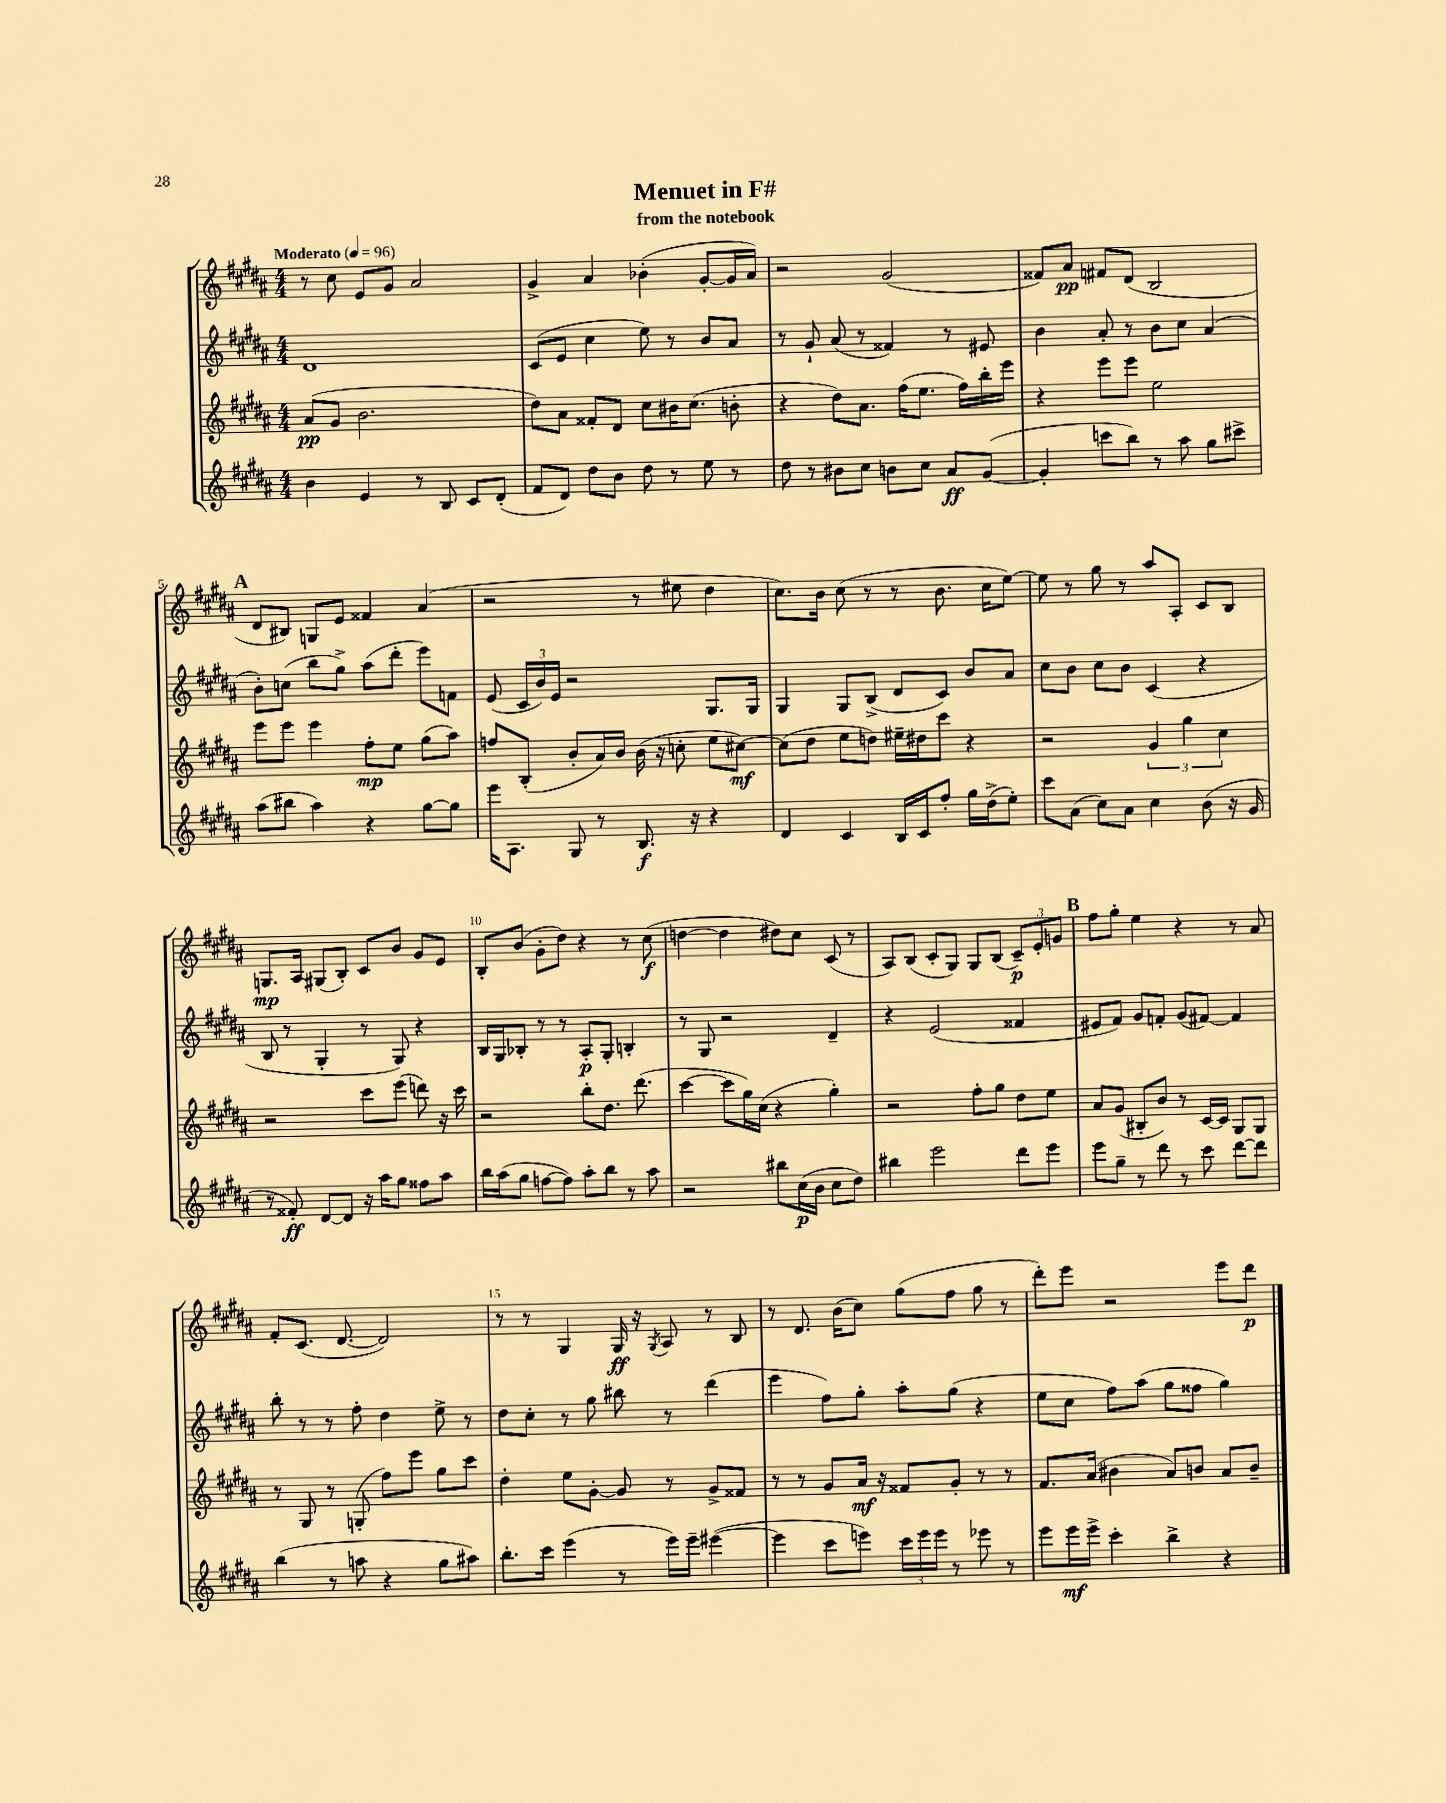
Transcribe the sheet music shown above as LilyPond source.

\header { title = "Menuet in F#" subtitle = "from the notebook" }
<<
\new StaffGroup <<
\new Staff = "s0" {
    \clef treble \key b \major \numericTimeSignature \time 4/4 \tempo "Moderato" 4 = 96
    \autoBeamOff r8 cis''8 e'8[ gis'8] ais'2 |
    gis'4-> ais'4 bes'4-.( gis'8[~-. gis'16 ais'16]) |
    r2 gis'2( |
    fisis'8[) ais'8]\pp fis'8[ dis'8]( b2 |
    \mark \markup { \bold "A" } dis'8[ bis8]) g8[ e'8] fisis'4 ais'4( |
    r2 r8 eis''8 dis''4 |
    cis''8.[) b'16] cis''8( r8 r8 b'8. cis''16[ e''8]~) |
    e''8 r8 gis''8 r8 ais''8[ ais8]-. cis'8[ b8] |
    g8.[\mp ais16] gis8[( b8]-.) cis'8[ b'8] gis'8[ e'8] |
    b8[-. b'8]( gis'8[-. dis''8]) r4 r8 cis''8\f( |
    d''4~ d''4 dis''8[) cis''8] cis'8( r8 |
    ais8[) b8]( cis'8[-. gis8]) gis8[ b8]( \tuplet 3/2 { cis'8[--\p) e'8-. g'8] } |
    \mark \markup { \bold "B" } fis''8[ gis''8]-. e''4 r4 r8 ais'8 |
    fis'8[-. cis'8.]( dis'8.~ dis'2) |
    r8 r8 gis4 gis16\ff r16 \acciaccatura { gis8 } ais8 r8 b8 |
    r8 dis'8. b'16[( cis''8]) gis''8[( fis''8] gis''8 r8 |
    dis'''8[-.) e'''8] r2 e'''8[ dis'''8]\p \bar "|." |
}
\new Staff = "s1" {
    \clef treble \key b \major \numericTimeSignature \time 4/4
    \autoBeamOff dis'1 |
    cis'8[( e'8] cis''4 e''8) r8 b'8[ ais'8] |
    r8 gis'8-! ais'8( r8 fisis'4) r8 eis'8 |
    b'4 ais'8-. r8 b'8[ cis''8] ais'4( |
    \mark \markup { \bold "A" } b'8[-.) c''8]( b''8[ gis''8]->) ais''8[( dis'''8]-. e'''8[) f'8] |
    e'8( \tuplet 3/2 { cis'16[ b'16) e'16] } r2 gis8.[ gis16] |
    gis4 gis8[ b8]->( dis'8[ cis'8]) b'8[ ais'8] |
    cis''8[ b'8] cis''8[ b'8] cis'4( r4 |
    b8 r8 gis4-. r8 gis8) r4 |
    b16[ gis16 bes8]-. r8 r8 ais8[-.\p gis8]-. b4-. |
    r8 gis8 r2 dis'4-- |
    r4 e'2( fisis'4 |
    \mark \markup { \bold "B" } eis'8[ fis'8]) gis'8[ f'8]-. gis'8[( fis'8]~) fis'4 |
    b''8-. r8 r8 fis''8-. dis''4 e''8-> r8 |
    dis''8[ cis''8]-. r8 gis''8 bis''8 r8 dis'''4( |
    e'''4 fis''8[) gis''8]-. ais''8[-. gis''8]( r4 |
    e''8[ cis''8] fis''8[) ais''8]( gis''8[ fisis''8] gis''4) \bar "|." |
}
\new Staff = "s2" {
    \clef treble \key b \major \numericTimeSignature \time 4/4
    \autoBeamOff ais'8[\pp( gis'8] b'2. |
    dis''8[) ais'8] fisis'8[-. dis'8] cis''8[ bis'16 cis''8.]( b'8-. |
    r4 dis''8[) ais'8.] fis''16[( e''8.] fis''16[) b''16-. e'''16] |
    r4 e'''8[ e'''8] e''2 |
    \mark \markup { \bold "A" } e'''8[ e'''8] e'''4 fis''8[-.\mp e''8] gis''8[( ais''8]) |
    f''8[ b8]-.( b'8[-. ais'16) b'16] b'16( r16 c''8-. e''8[ cis''8]~\mf) |
    cis''8[( dis''8] e''8[ d''8]) eis''16[-- dis''16 cis'''8] r4 |
    r2 \tuplet 3/2 { gis'4 gis''4 cis''4 } |
    r2 cis'''8[ e'''8]( d'''8) r16 cis'''16 |
    r2 b''8[-. dis''8.] dis'''8.( |
    cis'''4~ cis'''8[ gis''16) cis''16]( r4 gis''4-.) |
    r2 fis''8[-. gis''8] dis''8[ e''8] |
    \mark \markup { \bold "B" } ais'8[ gis'8]( bis8[-. b'8]) r8 cis'16[~ cis'16] gis8[ gis8] |
    r8 gis8 r8 g8-.( fis''8[) e'''8] gis''8[ cis'''8] |
    dis''4-. e''8[ gis'8]~-. gis'8 r8 gis'8[-> fisis'8] |
    r8 r8 gis'8[ ais'16]\mf r16 fisis'8[ gis'8]-. r8 r8 |
    fis'8.[ ais'16]( bis'4 ais'8[) b'8] ais'8[ b'8]-- \bar "|." |
}
\new Staff = "s3" {
    \clef treble \key b \major \numericTimeSignature \time 4/4
    \autoBeamOff b'4 e'4 r8 b8 cis'8[ dis'8]-.( |
    fis'8[ dis'8]) dis''8[ b'8] dis''8 r8 e''8 r8 |
    dis''8 r8 bis'8[ cis''8] b'8[ cis''8] ais'8[\ff gis'8]~( |
    gis'4-. c'''8[ b''8]) r8 ais''8 gis''8[ cis'''8]-> |
    \mark \markup { \bold "A" } ais''8[( bis''8] ais''4) r4 gis''8[~ gis''8] |
    e'''16[ ais8.] gis8 r8 b8.\f r16 r4 |
    dis'4 cis'4 b16[ cis'16 fis''8]-. gis''16[ dis''16->( e''8]-.) |
    cis'''8[ ais'8]( cis''8[) ais'8] cis''4 b'8( r16 gis'16 |
    r8 fisis'8-.\ff) dis'8[~ dis'8] r16 ais''16[ gis''8] fisis''8[ ais''8] |
    b''16[ ais''16( gis''8] f''8[~ f''8]) ais''8[-. b''8] r8 ais''8 |
    r2 bis''8[ cis''16\p( b'16] cis''8[ dis''8]) |
    bis''4 e'''2 dis'''8[ e'''8] |
    \mark \markup { \bold "B" } e'''8[ gis''8]-- r8 dis'''8 r8 cis'''8 dis'''8[~ dis'''8] |
    b''4( r8 a''8 r4 gis''8[ ais''8]) |
    b''8.[-. cis'''16] e'''4( r8 e'''16[) e'''16]-- eis'''4~( |
    eis'''4 cis'''8[ e'''8]) \tuplet 3/2 { cis'''16[ e'''16 e'''16] } r8 ees'''8 r8 |
    e'''8[ e'''16\mf e'''16]-> cis'''4-. b''4-> r4 \bar "|." |
}
>>
>>
\layout { \context { \Score \override BarNumber.break-visibility = ##(#f #t #t) barNumberVisibility = #(every-nth-bar-number-visible 5) } }
